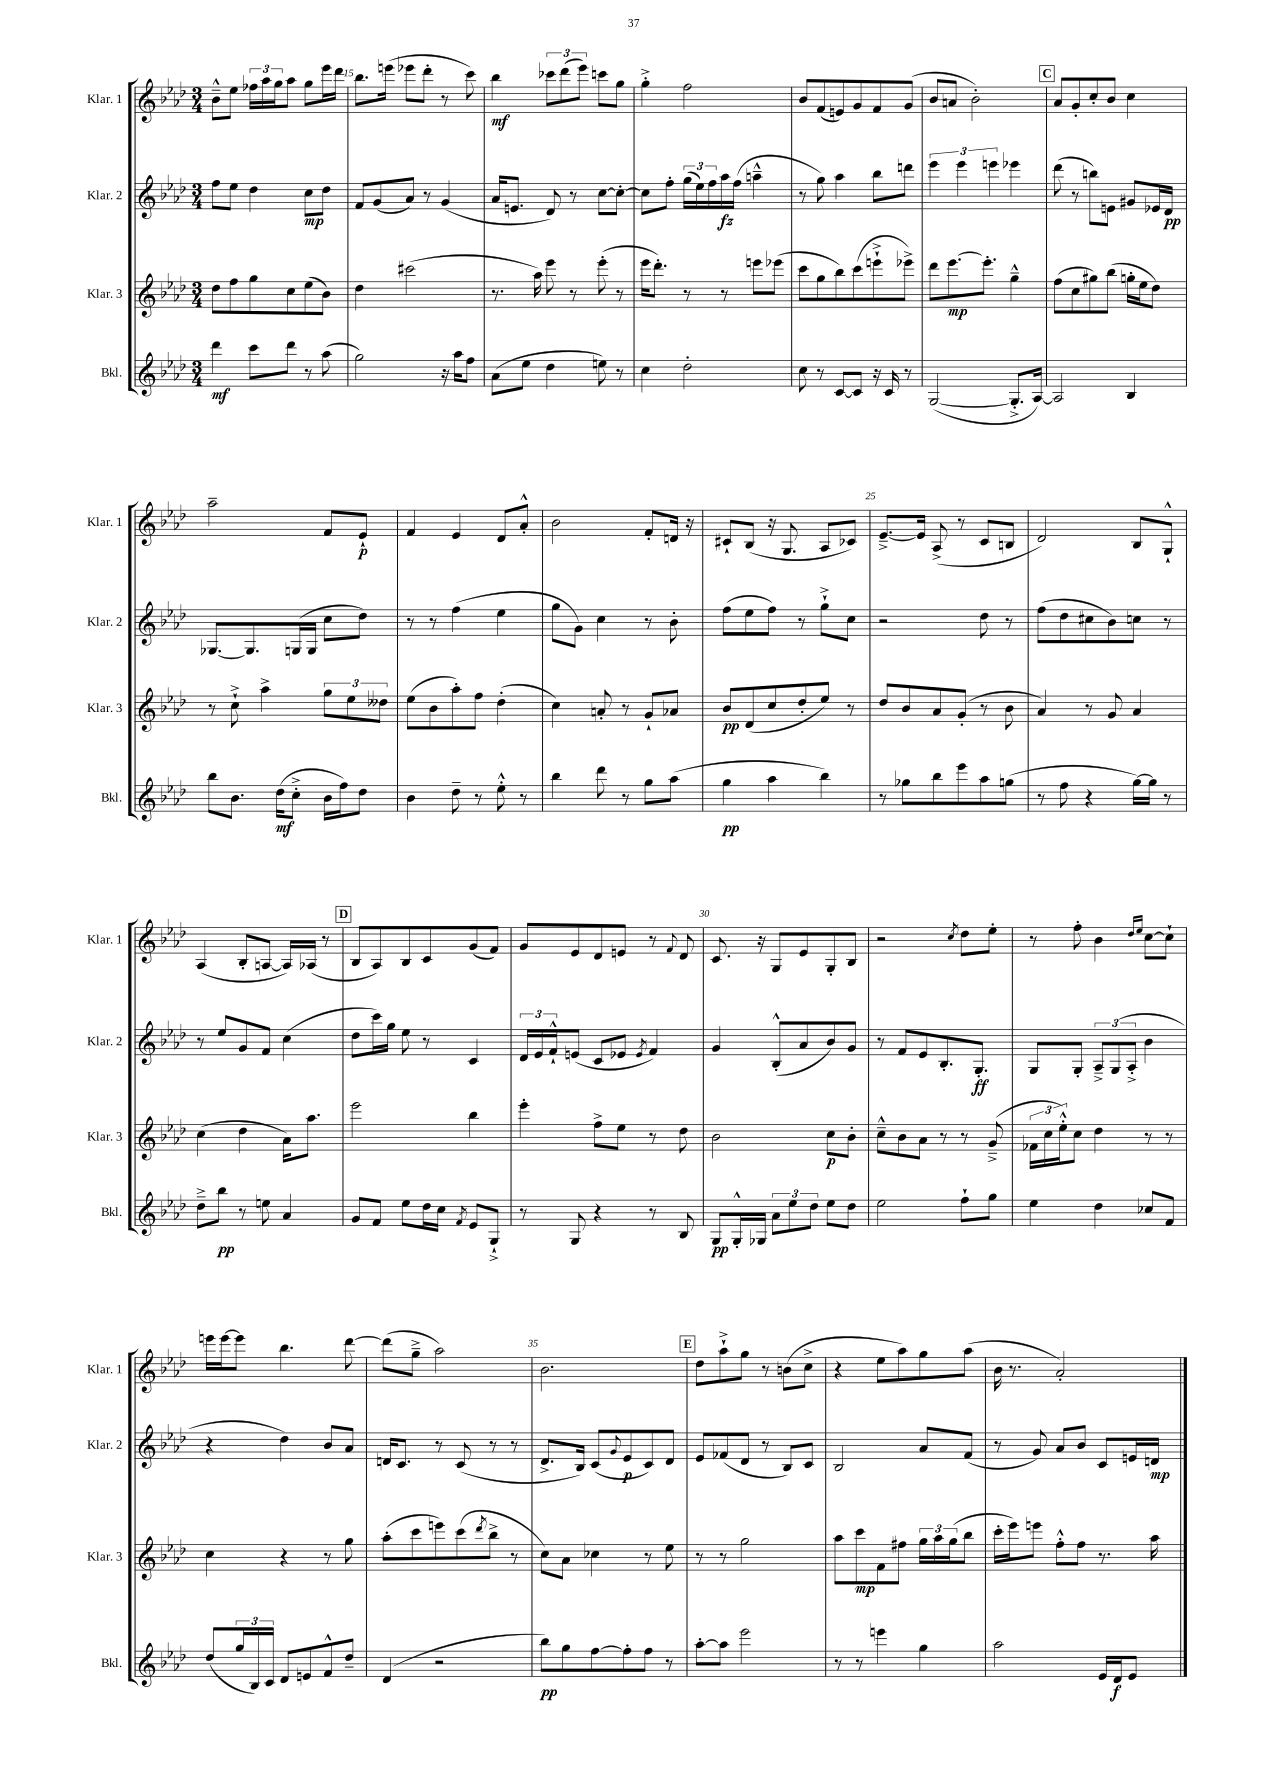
<<
\new StaffGroup <<
\new Staff = "s0" \with { instrumentName = "Klar. 1" shortInstrumentName = "Klar. 1" } {
    \clef treble \key aes \major \numericTimeSignature \time 3/4
    bes'8---^ ees''8 \tuplet 3/2 { fes''16 aes''16 g''16 } aes''8 g''8 ees'''16 des'''16 |
    bes''8. e'''16( ees'''8 des'''8-. r8 c'''8) |
    bes''4\mf \tuplet 3/2 { ces'''8 des'''8( ees'''8) } c'''8 g''8 |
    g''4-.-> f''2 |
    bes'8 f'8( e'8) g'8 f'8 g'8( |
    bes'8 a'8 bes'2-.) |
    \mark \markup { \box "C" } aes'8 g'8-. c''8-. bes'8 c''4 |
    aes''2-- f'8 ees'8-!\p |
    f'4 ees'4 des'8 aes'8-.-^ |
    bes'2 f'8-. d'16 r16 |
    cis'8-! bes8( r16 g8. aes8 ces'8) |
    ees'8.~---> ees'16 aes8->( r8 c'8 b8 |
    des'2) bes8 g8-!-^ |
    aes4( bes8-. a8~ a16) aes16( r8 |
    \mark \markup { \box "D" } bes8 aes8) bes8 c'8 g'8( f'8) |
    g'8 ees'8 des'8 e'8 r8 \appoggiatura { f'8 } des'8 |
    c'8. r16 g8 ees'8 g8-. bes8 |
    r2 \acciaccatura { c''8 } des''8 ees''8-. |
    r8 f''8-. bes'4 \grace { des''16 ees''16 } c''8~ c''8-! |
    e'''16 e'''16~ e'''8 bes''4. des'''8~ |
    des'''8( g''8---> aes''2) |
    bes'2. |
    \mark \markup { \box "E" } des''8 aes''8-!-> g''8 r8 b'8( c''8-> |
    r4 ees''8 aes''8) g''8 aes''8( |
    bes'16 r8. aes'2-.) \bar "|." |
}
\new Staff = "s1" \with { instrumentName = "Klar. 2" shortInstrumentName = "Klar. 2" } {
    \clef treble \key aes \major \numericTimeSignature \time 3/4
    f''8 ees''8 des''4 c''8\mp des''8 |
    f'8 g'8( aes'8) r8 g'4( |
    aes'16 e'8. des'8) r8 c''8~ c''8~-. |
    c''8 f''8-. \tuplet 3/2 { g''16( ees''16) f''16 } aes''16\fz f''16( a''4---^ |
    r8 g''8) aes''4 bes''8 d'''8 |
    \tuplet 3/2 { ees'''4 ees'''4 e'''4 } ees'''4 |
    \mark \markup { \box "C" } des'''8( r8 b''8) e'8 gis'8 ees'16 des'16\pp |
    ges8.~ ges8. g16( g16 c''8 des''8) |
    r8 r8 f''4( ees''4 |
    g''8 g'8) c''4 r8 bes'8-. |
    f''8( ees''8 f''8) r8 g''8-!-> c''8 |
    r2 des''8 r8 |
    f''8( des''8 cis''8 bes'8) c''8 r8 |
    r8 ees''8 g'8 f'8 c''4( |
    \mark \markup { \box "D" } des''8 c'''16) g''16 ees''8 r8 c'4 |
    \tuplet 3/2 { des'16 ees'16 f'16-!-^ } e'8( c'8 ees'8 \acciaccatura { ees'8 } f'4) |
    g'4 bes8-.-^( aes'8 bes'8) g'8 |
    r8 f'8 ees'8 bes8.-. g8.-.\ff |
    g8 g8-. \tuplet 3/2 { aes8---> g8( aes8-.-> } bes'4 |
    r4 des''4) bes'8 aes'8 |
    d'16 c'8. r8 c'8( r8 r8 |
    des'8.-> bes16) c'8( \appoggiatura { g'8 } ees'8\p c'8) des'8 |
    \mark \markup { \box "E" } ees'8 fes'8( des'8 r8 bes8) c'8 |
    bes2 aes'8 f'8( |
    r8 g'8) aes'8 bes'8 c'8 e'16 d'16\mp \bar "|." |
}
\new Staff = "s2" \with { instrumentName = "Klar. 3" shortInstrumentName = "Klar. 3" } {
    \clef treble \key aes \major \numericTimeSignature \time 3/4
    des''8 f''8 g''8 c''8 ees''8( bes'8) |
    des''4 cis'''2( |
    r8. aes''16) ees'''8 r8 ees'''8-.( r8 |
    ees'''16 des'''8.-.) r8 r8 e'''8 ees'''8( |
    c'''8 g''8 bes''8) c'''8( e'''8-!-> ees'''8->) |
    des'''8 ees'''8.~\mp ees'''8.-. g''4---^ |
    \mark \markup { \box "C" } f''8( c''8 gis''8) bes''8( g''16-. ees''16 des''8) |
    r8 c''8-!-> aes''4-> \tuplet 3/2 { g''8 ees''8 deses''8 } |
    ees''8( bes'8 aes''8-.) f''8 des''4-.( |
    c''4) a'8-. r8 g'8-! aes'8 |
    bes'8\pp des'8( c''8 des''8-. ees''8) r8 |
    des''8 bes'8 aes'8 g'8-.( r8 bes'8 |
    aes'4) r8 g'8 aes'4 |
    c''4( des''4 aes'16) aes''8. |
    \mark \markup { \box "D" } ees'''2 bes''4 |
    ees'''4-. f''8-> ees''8 r8 des''8 |
    bes'2 c''8\p bes'8-. |
    c''8---^ bes'8 aes'8 r8 r8 g'8--->( |
    \tuplet 3/2 { fes'16 c''16 ees''16-.-^) } c''8 des''4 r8 r8 |
    c''4 r4 r8 g''8 |
    aes''8-.( c'''8 e'''8) c'''8( \acciaccatura { des'''8 } bes''8-> r8 |
    c''8) aes'8 ces''4 r8 ees''8 |
    \mark \markup { \box "E" } r8 r8 g''2 |
    aes''8 c'''8\mp f'8 fis''8 \tuplet 3/2 { g''16 aes''16 g''16( } bes''8 |
    c'''16-. ees'''16) e'''8 f''8-.-^ f''8 r8. aes''16 \bar "|." |
}
\new Staff = "s3" \with { instrumentName = "Bkl." shortInstrumentName = "Bkl." } {
    \clef treble \key aes \major \numericTimeSignature \time 3/4
    des'''4\mf c'''8 des'''8 r8 aes''8( |
    g''2) r16 aes''16 f''8 |
    aes'8( ees''8 des''4 e''8) r8 |
    c''4 des''2-. |
    c''8 r8 c'8~ c'8 r16 c'16 r8 |
    g2~( g8.-.-> aes16~) |
    \mark \markup { \box "C" } aes2 bes4 |
    bes''8 bes'8. des''16\mf( c''8-.-> bes'16 f''16) des''8 |
    bes'4 des''8-- r8 ees''8-.-^ r8 |
    bes''4 des'''8 r8 g''8 aes''8( |
    g''4\pp aes''4 bes''4) |
    r8 ges''8 bes''8 ees'''8 aes''8 g''8( |
    r8 f''8 r4 g''16~) g''16 r8 |
    des''8---> bes''8\pp r8 e''8 aes'4 |
    \mark \markup { \box "D" } g'8 f'8 ees''8 des''16 c''16 \acciaccatura { f'8 } ees'8 g8-!-> |
    r8 g8 r4 r8 bes8 |
    g8\pp g16-.-^ ges16 \tuplet 3/2 { aes'8 ees''8 des''8 } ees''8 des''8 |
    ees''2 f''8-! g''8 |
    ees''4 des''4 ces''8 f'8 |
    des''8( \tuplet 3/2 { g''16 bes16) c'16 } des'8 e'8 f'8-^ des''8-- |
    des'4( r2 |
    bes''8\pp) g''8 f''8~ f''8-. f''8 r8 |
    \mark \markup { \box "E" } aes''8~-. aes''8 ees'''2 |
    r8 r8 e'''4 g''4 |
    aes''2 ees'16 des'16\f ees'8 \bar "|." |
}
>>
>>
\layout { \context { \Score currentBarNumber = #14 \override BarNumber.break-visibility = ##(#f #t #t) barNumberVisibility = #(every-nth-bar-number-visible 5) } }
